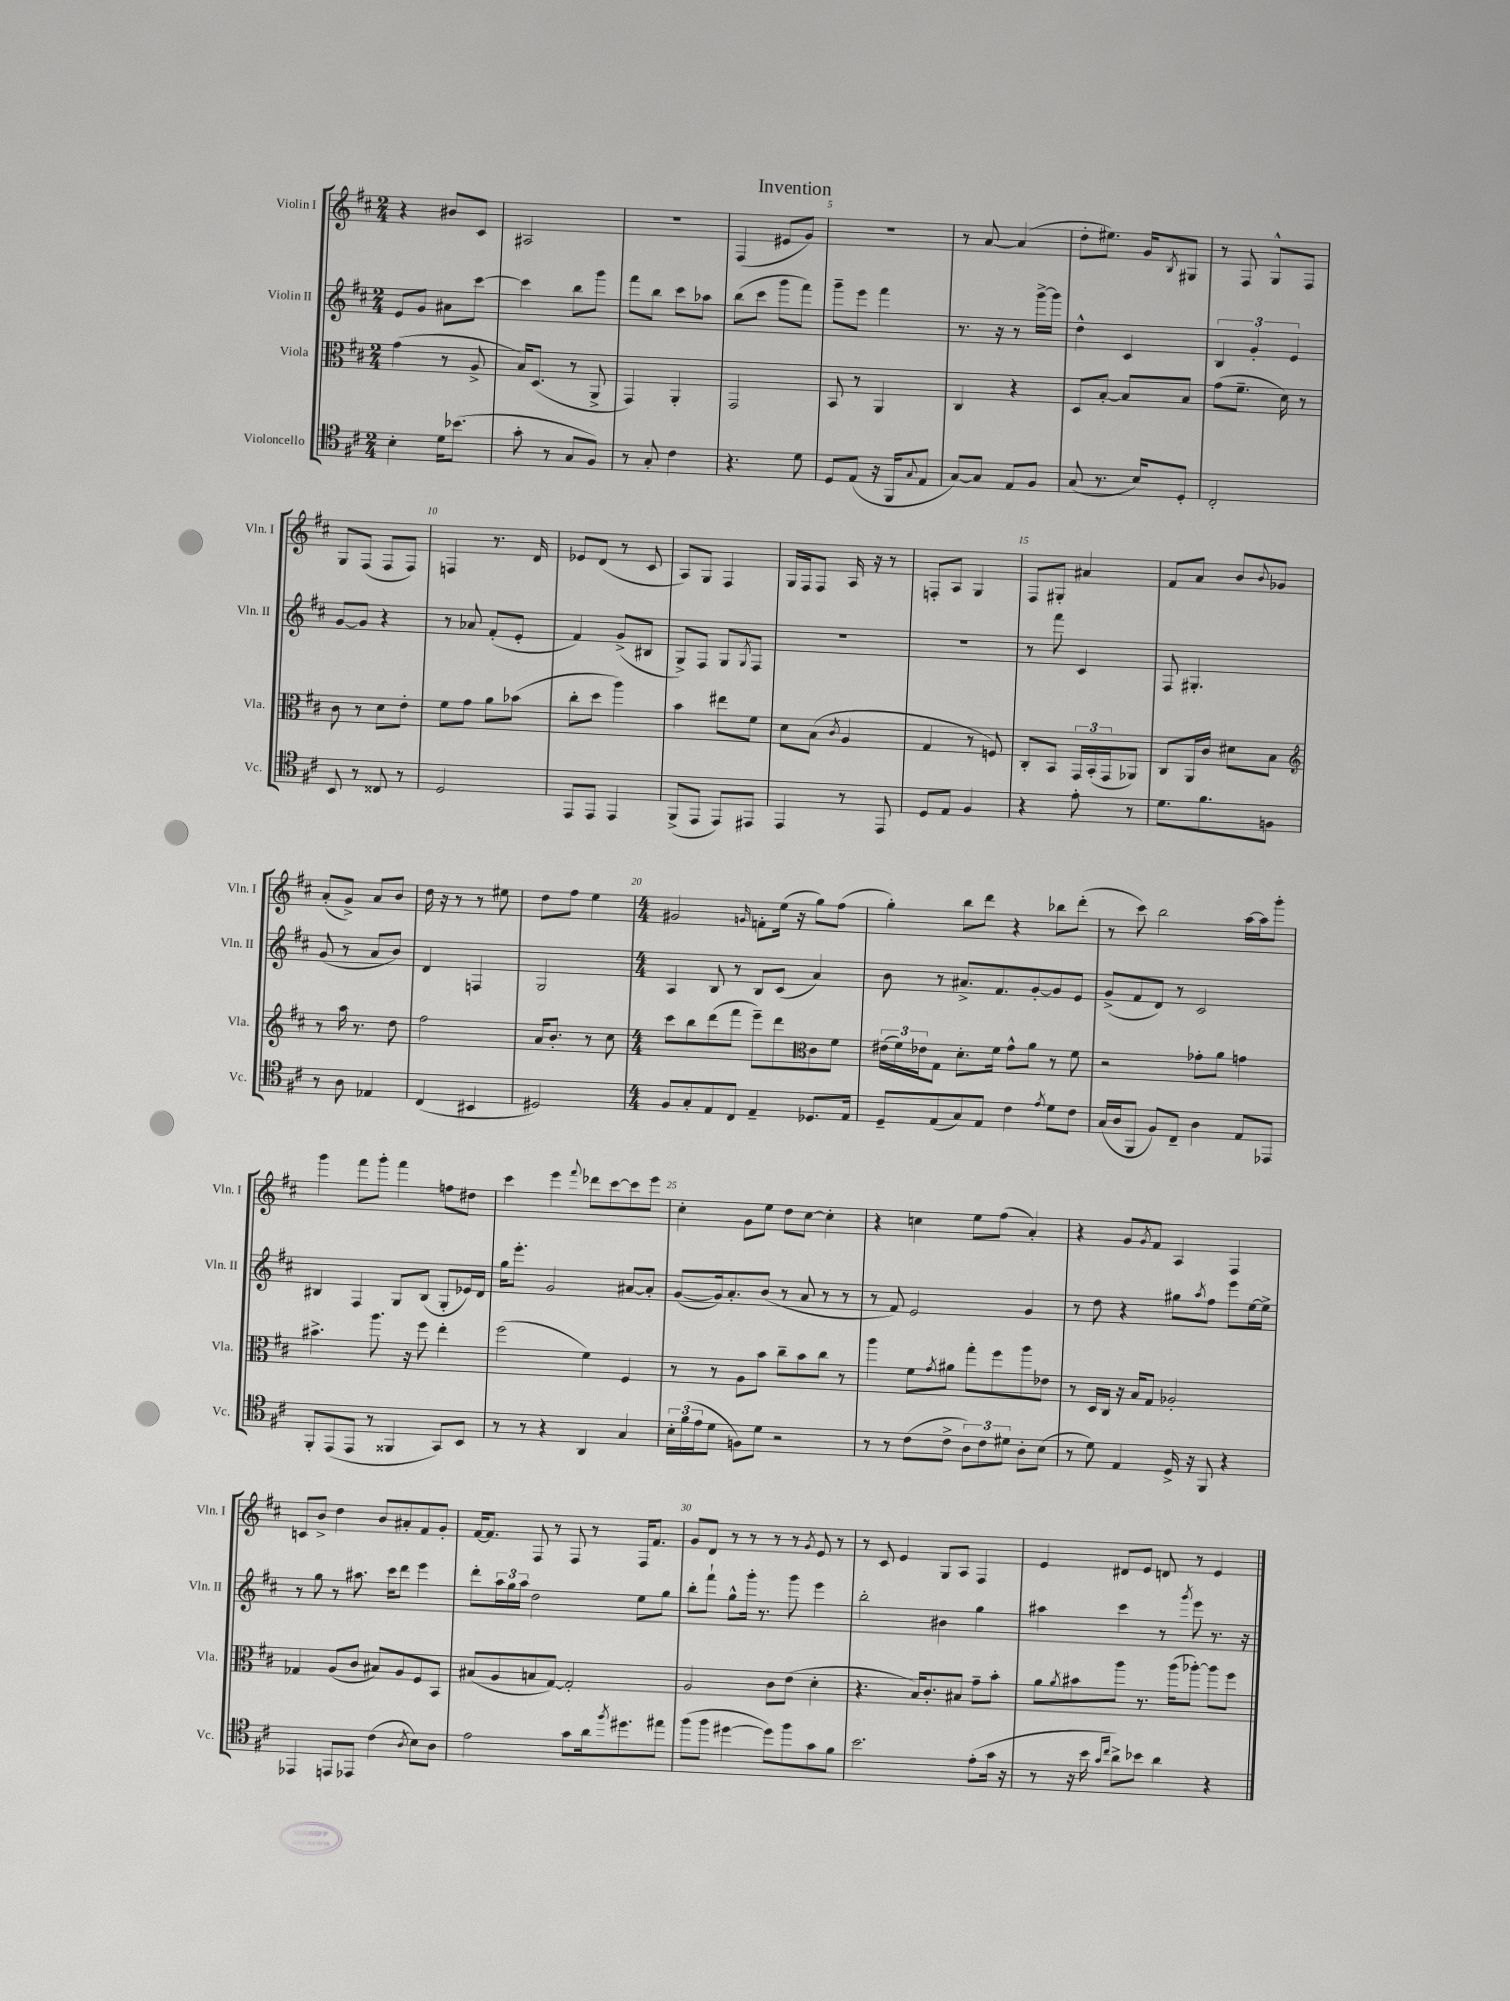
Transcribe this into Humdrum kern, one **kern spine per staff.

**kern	**kern	**kern	**kern
*staff4	*staff3	*staff2	*staff1
*clefC4	*clefC3	*clefG2	*clefG2
*k[f#c#]	*k[f#c#]	*k[f#c#]	*k[f#c#]
*M2/4	*M2/4	*M2/4	*M2/4
4B'	(4g	8e	4r
.	.	8g	.
16d	8r	8a#	8b#
(8.b-	.	.	.
.	8A^	[8ccc#	8c#
=	=	=	=
8g'	16B)	4ccc#]	2A#
.	(8.D	.	.
8r	.	.	.
8G	8r	8bb	.
8F#)	8AA^	8ggg	.
=	=	=	=
8r	4GG)	8fff#	2r
8G'	.	8bb	.
4c#	4AA'	8ccc#	.
.	.	8aa-	.
=	=	=	=
4.r	2GG	(8bb	(4F#
.	.	8ccc#	.
.	.	8ggg	8e#
8d	.	8fff#)	8g)
=	=	=	=
8D	8BB	8ggg~	2r
(8E	8r	8eee	.
16r	4AA	4fff#	.
16FF#	.	.	.
8qqG	.	.	.
8E	.	.	.
=	=	=	=
[8G)	4C#	8.r	8r
8G]	.	.	[8a
.	.	16r	.
8E	4r	8r	(4a]
8F#	.	[16ggg^	.
.	.	16ggg]	.
=	=	=	=
(8G	8D	4dd^^	8dd'
8.r	[8B'	.	8.ee#)
.	8B]	4c#	.
16B)	.	.	16g
.	.	.	8qB
8D'	8B	.	8G#
=	=	=	=
2C#'	(8g	6B	8r
.	8.f#~	.	8F#
.	.	6g'	.
.	.	.	8G^^
.	16d)	.	.
.	.	6e	.
.	8r	.	8F#
=	=	=	=
8BB	8c#	[8g	8G
8r	8r	8g]	(8F#
8C##	8d	4r	8F#
8r	8e'	.	8F#)
=	=	=	=
2D	8f#	8r	4F
.	8g	8a-	.
.	8a	(8f#'	8.r
.	(8b-	8e'	.
.	.	.	16d
=	=	=	=
8EE	8cc#'	4f#)	8e-
8EE	8dd	.	(8d
4EE	4aa)	(8g^	8r
.	.	8B#	8c#
=	=	=	=
(8FF#^	4b	8G^)	8A)
8EE	.	8F#	8G
8EE)	8ee#	8G	4F#
.	.	8qG	.
8EE#	8f#	8F#	.
=	=	=	=
4EE	8d	2r	16G
.	.	.	16F#
.	(8B	.	8F#
.	8qc#	.	.
8r	4A	.	16A
.	.	.	16r
8EE	.	.	8r
=	=	=	=
8D	4G	2r	8F'
8E	.	.	8A
4F#	8r	.	4G
.	8F)	.	.
=	=	=	=
4r	8C#'	8r	8F#
.	8BB	8fff#	8G#'
8e'	24GG	4c#	4a#
.	(24BB'	.	.
.	24GG	.	.
8r	8AA-)	.	.
=	=	=	=
8.d	8C#	8F#	8f#
.	16AA	4.G#'	8a
8.f#	16c#	.	.
.	8d#	.	8b
.	.	.	8qqb
8F	8B	.	8g-
=	=	=	=
*	*clefG2	*	*
8r	8r	(8g	(8a'
8A	16aa	8r	8g^)
.	8.r	.	.
4E-	.	8a	8a
.	8dd	8b)	8b
=	=	=	=
(4C#	2ff#	4d	16dd
.	.	.	16r
.	.	.	8r
4BB#	.	4F	8r
.	.	.	8ee#
=	=	=	=
2D#)	16a	2G	8dd
.	8.b'	.	.
.	.	.	8ff#
.	8r	.	4ee
.	8cc#	.	.
=	=	=	=
*M4/4	*M4/4	*M4/4	*M4/4
8F#	8ccc#	4A	2g#
8G'	8bb	.	.
8E	(8ddd	8B	.
8C#	8fff#	8r	.
.	.	.	16qqg
4E~	8eee~)	8B	8f'
.	8ddd	(8c#	(16ee
.	.	.	16r
8.D-	8c#	4a)	8gg)
.	8f#	.	(8ff#
16E	.	.	.
=	=	=	=
*	*clefC3	*	*
8D~	(24e#	8b	4gg')
.	24f#)	.	.
.	24e-	.	.
(8E	8G	8r	.
8G)	8.d'	8.a#^	8bb
8E	.	.	8ddd
.	16f#	8.f#	.
4c#	8g^^	.	4r
.	8a	[8g'	.
8qe	.	.	.
8d	8r	8g]	8bb-
8c#	8f#	8e	(8ddd'
=	=	=	=
(16G	2r	(8g^	8r
16A	.	.	.
8FF#	.	8f#	8ccc#)
8F#)	.	8d)	2bb
8C#~	.	8r	.
4A	8g-'	2c#	.
.	8a	.	.
8E	4g	.	[16aa
.	.	.	16aa]
8EE-	.	.	8ggg'
=	=	=	=
8FF#'	4.b#^	4B#	4ggg
(8EE	.	.	.
8EE	.	4F#	8fff#
8r	8.aa	.	8ggg'
4FF##	.	8G	4fff#
.	16r	.	.
.	8ff#	(8B#	.
8GG)	4ee'	8G'	8ff
8BB	.	16e-)	8dd#
.	.	16d	.
=	=	=	=
8r	(2ff#	16gg	4ccc#
.	.	8.eee'	.
8r	.	.	.
4r	.	2g	4eee
.	.	.	8qqfff#
4AA	4f#)	.	8ddd-
.	.	.	[8ccc#
4G	4F#	[8a#	8ccc#]
.	.	8a#']	8eee
=	=	=	=
24B'	8r	([8g	4cc#'
(24f#	.	.	.
24e	.	.	.
8d	8r	16g])	.
.	.	8.a'	.
8F)	8A	.	8g
8d	8b	(8b	8ee
2r	8cc#~	8r	8dd
.	8b	8a	[8cc#
.	8cc#	8r	4cc#']
.	8r	8r	.
=	=	=	=
8r	4aa	8r	4r
8r	.	8f#)	.
(8c#	8f#	2e	4cc
.	8qg	.	.
8c#^	8a#	.	.
12A)	8gg'	.	8ee
12c#	.	.	.
.	8ff#	.	(8ff#
12d#	.	.	.
8A'	8aa	4g	4a')
(8B	8e-	.	.
=	=	=	=
8r	8r	8r	4r
8d)	16D	8dd	.
.	16C#	.	.
4E	16r	4r	8g
.	16B	.	.
.	.	.	8qg
.	8G	.	8f#
16D^	2A-'	8gg#	4A
16r	.	.	.
.	.	8qaa	.
8FF#	.	8ff#	.
4r	.	8eee	4F#
.	.	[16ee	.
.	.	16ee^]	.
=	=	=	=
4EE-	4G-	8r	8c
.	.	8gg	8b^
8EE	(8A	8r	4dd
8EE-	8c#	8.aa#	.
(4c#	8B#)	.	8b
.	.	16ccc#	.
.	8A	8ddd	8a#'
8qA	.	.	.
8B)	8F#	4eee	8f#
8A	8BB	.	8g'
=	=	=	=
2e	(8B#	8ddd'	[16f#
.	.	.	8.f#]
.	8A	24aa	.
.	.	24gg	.
.	.	24aa	.
.	8B	2dd	8F#
.	[8G)	.	8r
8g	2G']	.	8F#
16a	.	.	8r
8qff#	.	.	.
8.dd#	.	.	.
.	.	8ee	16F#
.	.	.	8.f#
8ee#	.	8gg	.
=	=	=	=
(8ff#	2A	8bb'	8g
8ff#	.	8fff#`	8d
[4dd#	.	8gg^^	8r
.	.	16ggg'	8r
.	.	8.r	.
8dd#])	8c#	.	8r
8ff#	(8e	8ggg	8r
.	.	.	8qg
8g	4d'	4eee	8e
8f#	.	.	8r
=	=	=	=
2.b	4.r	2bb'	8r
.	.	.	8c#
.	.	.	4e
.	16B)	.	.
.	8.c#'	.	.
.	.	4b#	8G
.	8B#	.	8A
(8e'	8g~	4gg	4F#
16g	8b'	.	.
16r	.	.	.
=	=	=	=
8r	8a	4aa#	4e
.	8qa	.	.
16r	8b#	.	.
16b	.	.	.
16qqg	.	.	.
16qqcc#	.	.	.
8a^)	8aa	4ccc#	8d#
8b-	8.r	.	8e
4a	.	8r	8d
.	(16aa	.	.
.	.	8qggg	.
.	[8aa-')	8eee	8r
4r	8aa-]	8.r	4e
.	8ff#	.	.
.	.	16r	.
==	==	==	==
*-	*-	*-	*-
